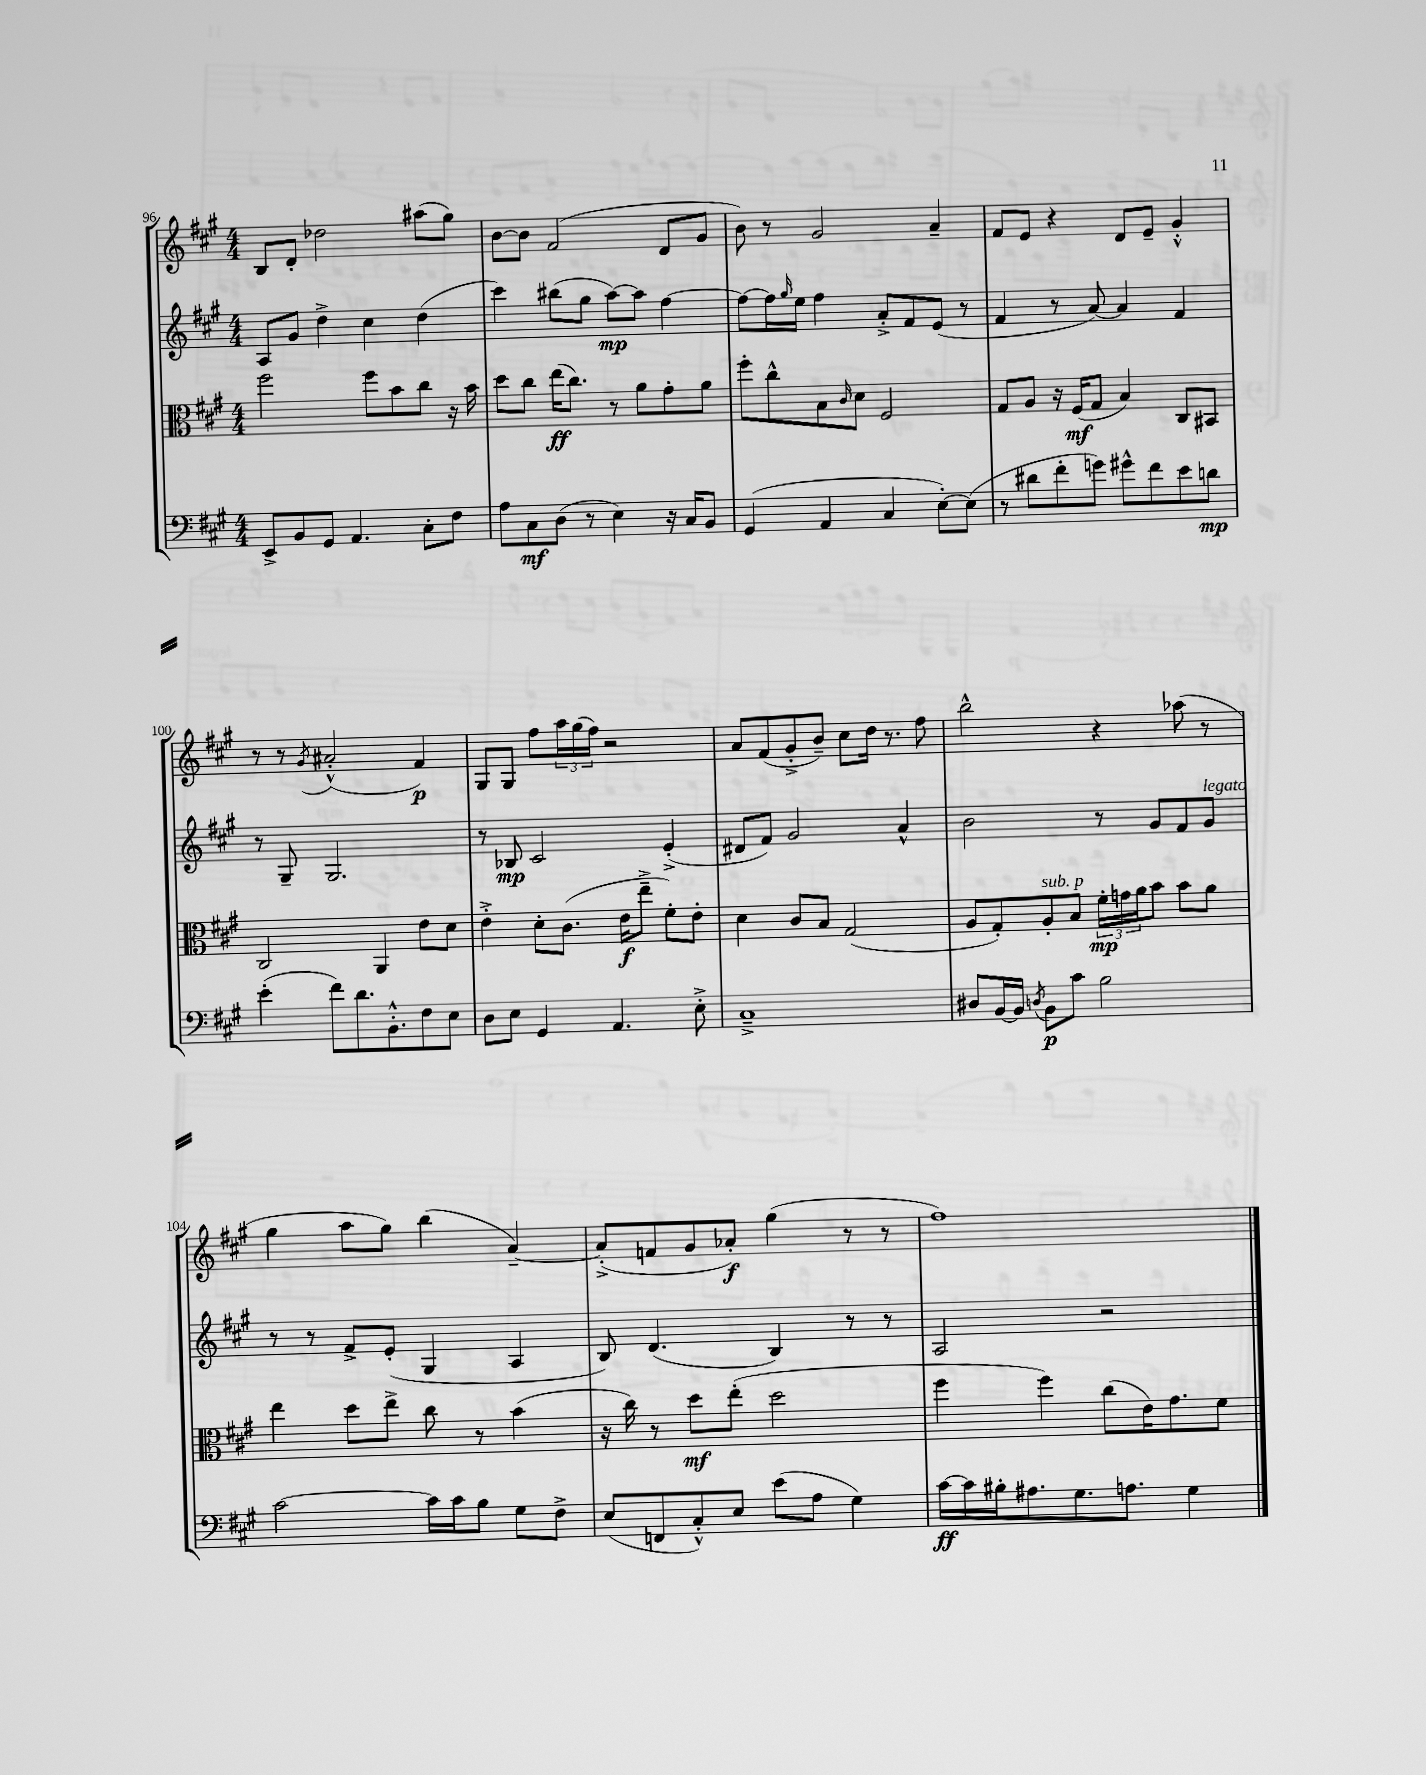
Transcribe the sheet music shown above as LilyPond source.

<<
\new StaffGroup <<
\new Staff = "s0" {
    \clef treble \key a \major \numericTimeSignature \time 4/4
    b8 d'8-. des''2 ais''8( gis''8) |
    b'8~ b'8 fis'2( d'8 gis'8 |
    b'8) r8 gis'2 a'4-- |
    fis'8 e'8 r4 d'8 e'8-- gis'4-.-^ |
    r8 r8 \acciaccatura { gis'8 } ais'2-.-^( fis'4\p) |
    gis8 gis8 fis''8 \tuplet 3/2 { a''16 gis''16( fis''16) } r2 |
    a'8 fis'8( gis'8-.-> b'8--) cis''8 d''16 r8. fis''8 |
    b''2-^ r4 aes''8( r8 |
    gis''4 a''8 gis''8) b''4( a'4~--) |
    a'8-.->( f'8 gis'8 aes'8-.\f) gis''4( r8 r8 |
    fis''1) \bar "|." |
}
\new Staff = "s1" {
    \clef treble \key a \major \numericTimeSignature \time 4/4
    a8 gis'8 d''4-> cis''4 d''4( |
    cis'''4) bis''8( gis''8 a''8~\mp) a''8 fis''4~ |
    fis''8~ fis''16 \grace { gis''16 } e''16 fis''4 a'8-.-> fis'8 e'8( r8 |
    fis'4 r8 a'8~) a'4 fis'4 |
    r8 gis8-- gis2. |
    r8 bes8\mp cis'2 e'4-.->( |
    dis'8 fis'8) gis'2 a'4-^ |
    b'2 r8 gis'8 fis'8 gis'8^\markup { \italic "legato" } |
    r8 r8 fis'8-> e'8-.( gis4 a4 |
    b8) d'4.( b4) r8 r8 |
    a2 r2 \bar "|." |
}
\new Staff = "s2" {
    \clef alto \key a \major \numericTimeSignature \time 4/4
    fis''2 fis''8 b'8 cis''8 r16 b'16 |
    d''8 cis''8 e''16\ff( cis''8.) r8 a'8 gis'8-. a'8 |
    fis''8-. cis''8-^ b8 \grace { cis'16 } d'8 fis2 |
    gis8 a8 r16 fis16\mf( gis8 b4) cis8 bis,8 |
    cis2 a,4 e'8 d'8 |
    e'4-.-> d'8-. cis'8.( e'16\f e''8---> fis'8-.) e'8-. |
    d'4 cis'8 b8 gis2( |
    a8 gis8-.) a8-.^\markup { \italic "sub. p" } b8 \tuplet 3/2 { fis'16-.\mp g'16 a'16 } b'8 b'8 a'8 |
    e''4 d''8 e''8-> cis''8 r8 b'4( |
    r16 cis''16) r8 d''8\mf e''8-.( d''2 |
    fis''4 fis''4) cis''8( e'16) gis'8. fis'8 \bar "|." |
}
\new Staff = "s3" {
    \clef bass \key a \major \numericTimeSignature \time 4/4
    e,8-> b,8 gis,8 a,4. cis8-. fis8 |
    a8 cis8\mf d8( r8 e4) r16 cis16 b,8 |
    gis,4( a,4 cis4 e8~-.) e8( |
    r8 dis'8 fis'8-. g'8) gis'8-^ fis'8 e'8 d'8\mp |
    e'4-.( fis'8) d'8. b,8.-.-^ fis8 e8 |
    d8 e8 gis,4 a,4. e8-.-> |
    cis1---> |
    dis8 b,16~ b,16 \acciaccatura { d8 } b,8\p cis'8 b2 |
    cis'2~ cis'16 cis'16 b8 gis8 fis8-> |
    e8( f,8 cis8-.-^) e8 e'8( a8 gis4) |
    cis'16~\ff cis'16 bis16-. ais8. gis8. a8. gis4 \bar "|." |
}
>>
>>
\layout { \context { \Score currentBarNumber = #96 } }
